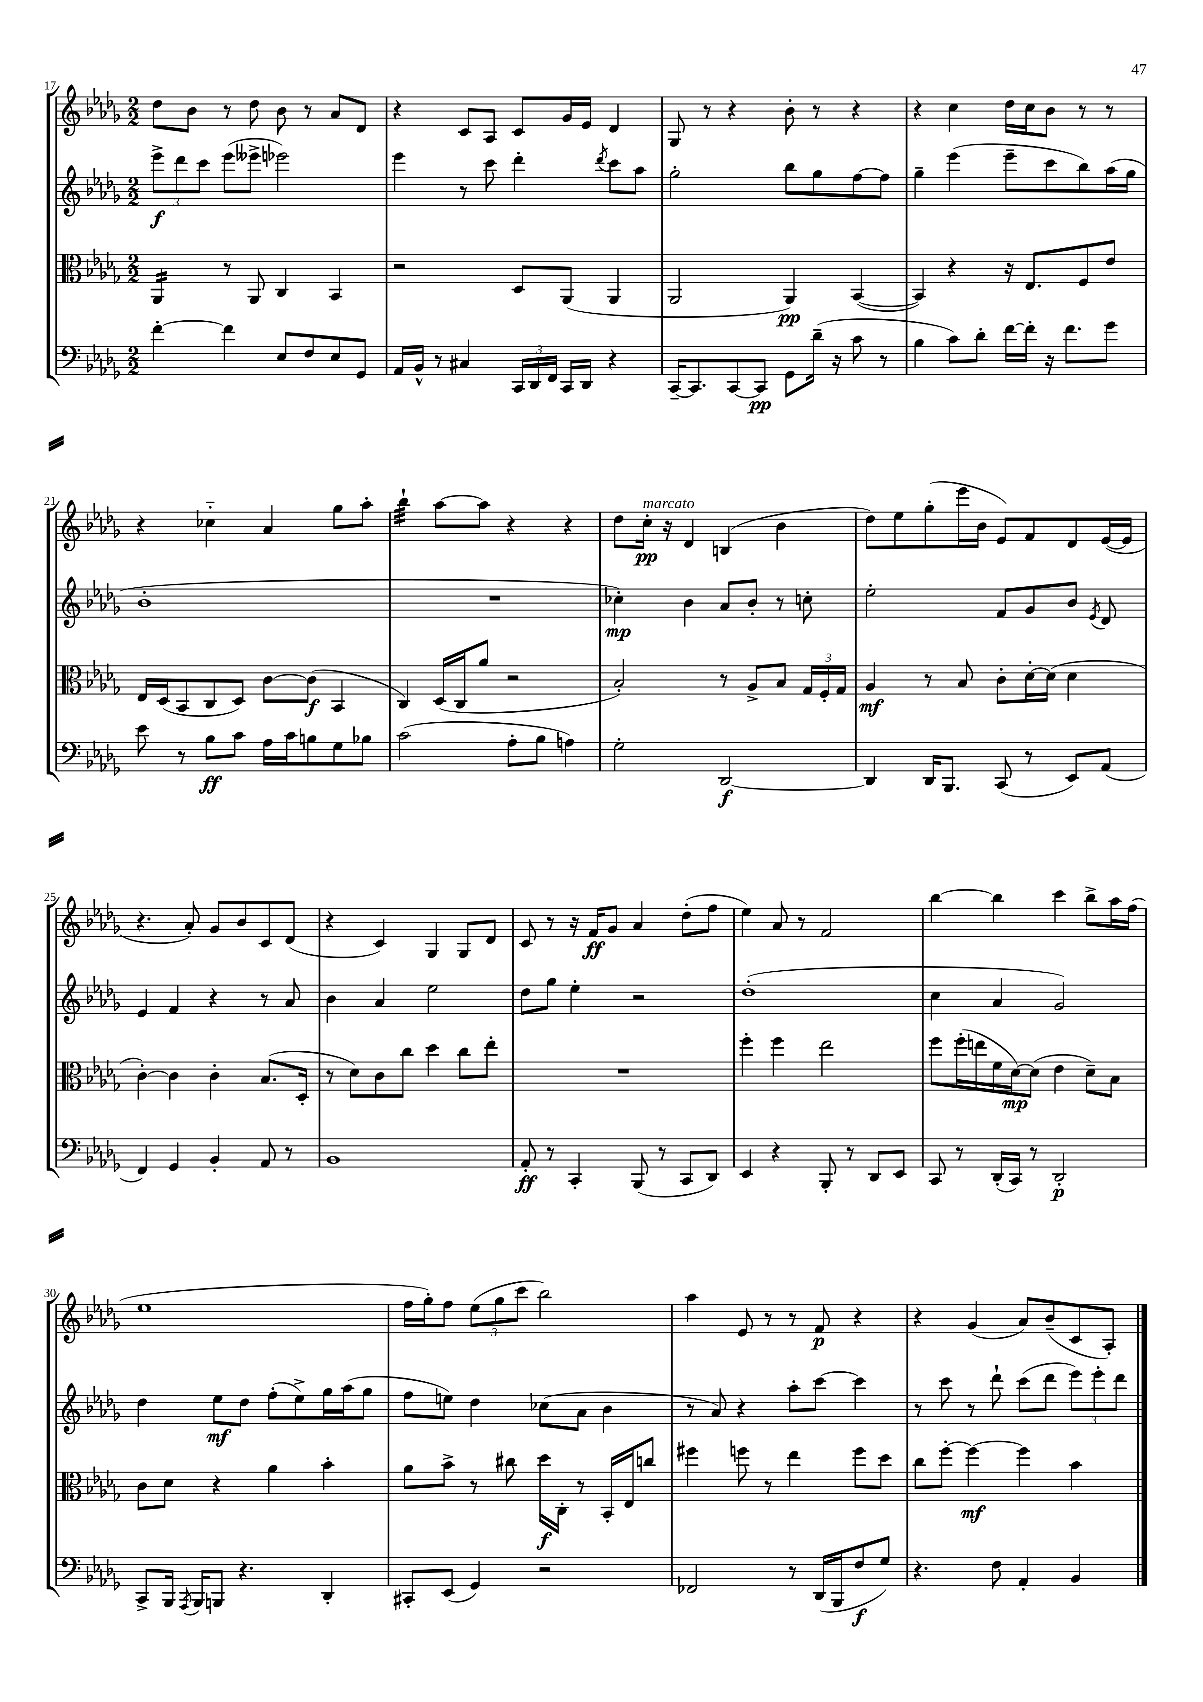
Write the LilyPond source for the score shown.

<<
\new StaffGroup <<
\new Staff = "s0" {
    \clef treble \key des \major \numericTimeSignature \time 2/2
    \autoBeamOff des''8[ bes'8] r8 des''8 bes'8 r8 aes'8[ des'8] |
    r4 c'8[ aes8] c'8[ ges'16 ees'16] des'4 |
    ges8 r8 r4 bes'8-. r8 r4 |
    r4 c''4 des''16[ c''16 bes'8] r8 r8 |
    r4 ces''4-_ aes'4 ges''8[ aes''8]-. |
    bes''4:32-! aes''8[~ aes''8] r4 r4 |
    des''8[ c''16]-.\pp^\markup { \italic "marcato" } r16 des'4 b4( bes'4 |
    des''8[) ees''8 ges''8-.( ees'''16 bes'16] ees'8[) f'8 des'8 ees'16~( ees'16] |
    r4. aes'8-.) ges'8[ bes'8 c'8 des'8]( |
    r4 c'4) ges4 ges8[ des'8] |
    c'8 r8 r16 f'16[\ff ges'8] aes'4 des''8[-.( f''8] |
    ees''4) aes'8 r8 f'2 |
    bes''4~ bes''4 c'''4 bes''8[-> aes''16 f''16]( |
    ees''1 |
    f''16[ ges''16-.) f''8] \tuplet 3/2 { ees''8[( ges''8 c'''8] } bes''2) |
    aes''4 ees'8 r8 r8 f'8\p r4 |
    r4 ges'4( aes'8[) bes'8--( c'8 aes8]-.) \bar "|." |
}
\new Staff = "s1" {
    \clef treble \key des \major \numericTimeSignature \time 2/2
    \autoBeamOff \tuplet 3/2 { ees'''8[->\f des'''8 c'''8] } ees'''8[( eeses'''8]-> ees'''2) |
    ees'''4 r8 c'''8 des'''4-. \acciaccatura { des'''8 } c'''8[ aes''8] |
    ges''2-. bes''8[ ges''8 f''8~ f''8] |
    ges''4-- ees'''4( ees'''8[-- c'''8 bes''8) aes''16( ges''16] |
    bes'1-. |
    R1 |
    ces''4-.\mp) bes'4 aes'8[ bes'8]-. r8 c''8-. |
    ees''2-. f'8[ ges'8 bes'8] \acciaccatura { ees'8 } des'8 |
    ees'4 f'4 r4 r8 aes'8 |
    bes'4 aes'4 ees''2 |
    des''8[ ges''8] ees''4-. r2 |
    des''1-.( |
    c''4 aes'4 ges'2) |
    des''4 ees''8[\mf des''8] f''8[-.( ees''8->) ges''16 aes''16( ges''8] |
    f''8[ e''8]) des''4 ces''8[( aes'8] bes'4 |
    r8 aes'8) r4 aes''8[-. c'''8]~ c'''4 |
    r8 c'''8 r8 des'''8-! c'''8[( des'''8] \tuplet 3/2 { ees'''8[) ees'''8-. des'''8] } \bar "|." |
}
\new Staff = "s2" {
    \clef alto \key des \major \numericTimeSignature \time 2/2
    \autoBeamOff aes,4:16 r8 aes,8 c4 bes,4 |
    r2 des8[ aes,8]( aes,4 |
    aes,2 aes,4\pp) bes,4~( |
    bes,4) r4 r16 ees8.[ f8 ees'8] |
    ees16[ des16( bes,8 c8 des8]) c'8[~ c'8]\f( bes,4 |
    c4) des16[( c16 aes'8] r2 |
    bes2-.) r8 aes8[-> bes8] \tuplet 3/2 { ges16[ f16-. ges16] } |
    aes4\mf r8 bes8 c'8[-. des'16~-. des'16]( des'4 |
    c'4~-.) c'4 c'4-. bes8.[( des16]-. |
    r8 des'8[) c'8 c''8] des''4 c''8[ ees''8]-. |
    R1 |
    f''4-. f''4 ees''2 |
    f''8[ f''16-.( e''16 f'16 des'16~\mp) des'8]( ees'4 des'8[--) bes8] |
    c'8[ des'8] r4 aes'4 bes'4-. |
    aes'8[ bes'8]-> r8 cis''8 des''16[\f c16]-. r8 bes,16[-. ees16 c''8] |
    fis''4 f''8 r8 ees''4 f''8[ des''8] |
    c''8[ f''8]~-. f''4~\mf f''4 bes'4 \bar "|." |
}
\new Staff = "s3" {
    \clef bass \key des \major \numericTimeSignature \time 2/2
    \autoBeamOff f'4~-. f'4 ees8[ f8 ees8 ges,8] |
    aes,16[ bes,16]-^ r8 cis4 \tuplet 3/2 { c,16[ des,16 f,16] } c,16[ des,16] r4 |
    c,16[~-- c,8. c,8~ c,8]\pp ges,8[ des'16]--( r16 c'8 r8 |
    bes4 c'8[) des'8]-. f'16[~ f'16]-. r16 f'8.[ ges'8] |
    ees'8 r8 bes8[\ff c'8] aes16[ c'16 b8 ges8 bes8] |
    c'2( aes8[-. bes8] a4) |
    ges2-. des,2~\f |
    des,4 des,16[ bes,,8.] c,8( r8 ees,8[) aes,8]( |
    f,4) ges,4 bes,4-. aes,8 r8 |
    bes,1 |
    aes,8-.\ff r8 c,4-. bes,,8( r8 c,8[ des,8]) |
    ees,4 r4 bes,,8-. r8 des,8[ ees,8] |
    c,8 r8 des,16[-.( c,16]) r8 des,2-.\p |
    c,8[-> bes,,16] \acciaccatura { aes,,8 } bes,,16[ b,,8] r4. des,4-. |
    cis,8[-. ees,8]( ges,4) r2 |
    fes,2 r8 des,16[( bes,,16 f8\f ges8]) |
    r4. f8 aes,4-. bes,4 \bar "|." |
}
>>
>>
\layout { \context { \Score currentBarNumber = #17 } }
